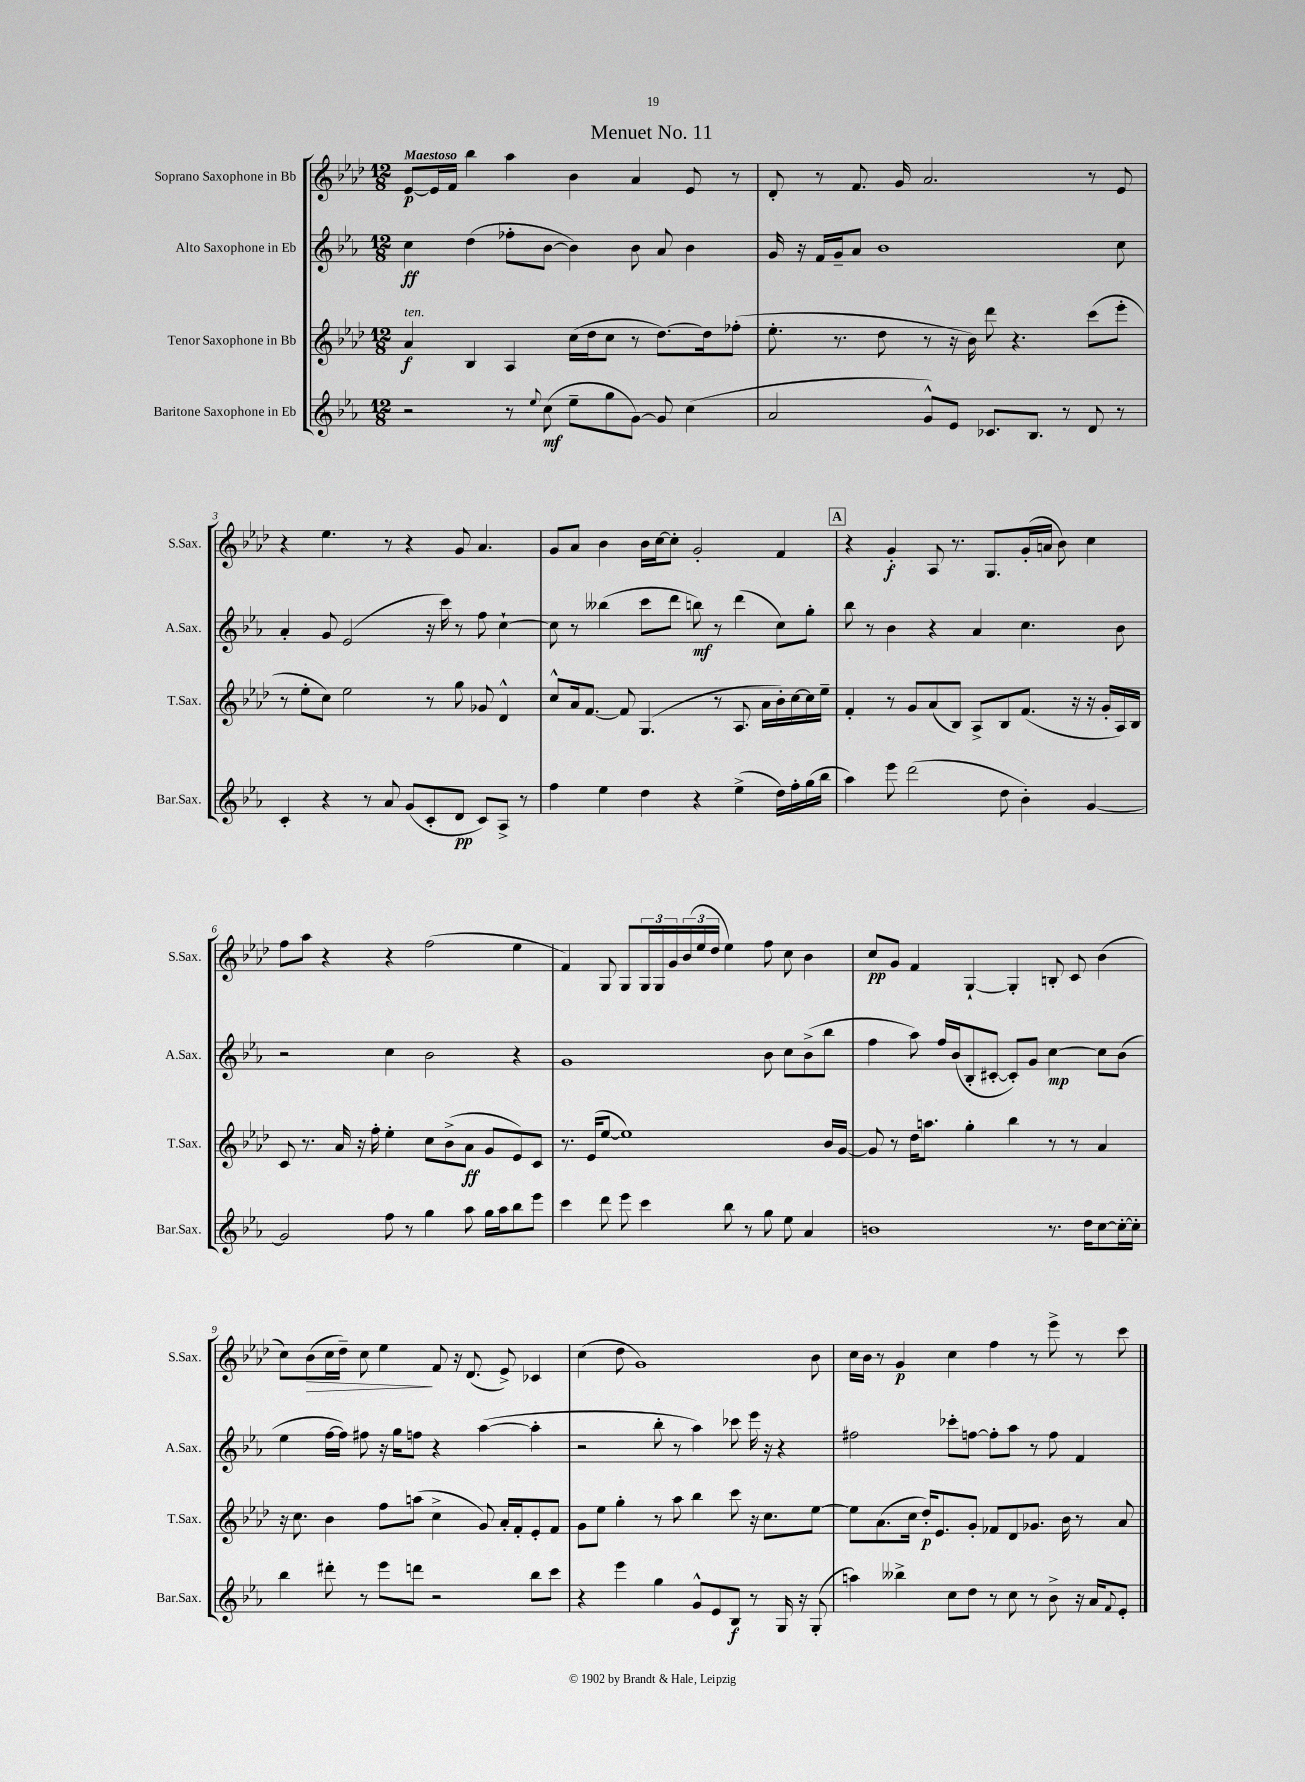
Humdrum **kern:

**kern	**dynam	**kern	**dynam	**kern	**dynam	**kern	**dynam
*part4	*part4	*part3	*part3	*part2	*part2	*part1	*part1
*staff4	*staff4	*staff3	*staff3	*staff2	*staff2	*staff1	*staff1
*I"Baritone Saxophone in Eb	*	*I"Tenor Saxophone in Bb	*	*I"Alto Saxophone in Eb	*	*I"Soprano Saxophone in Bb	*
*I'Bar.Sax.	*	*I'T.Sax.	*	*I'A.Sax.	*	*I'S.Sax.	*
*clefG2	*	*clefG2	*	*clefG2	*	*clefG2	*
*k[b-e-a-]	*	*k[b-e-a-d-]	*	*k[b-e-a-]	*	*k[b-e-a-d-]	*
*M12/8	*	*M12/8	*	*M12/8	*	*M12/8	*
=1	=1	=1	=1	=1	=1	=1	=1
!	!	!	!	!	!	!LO:TX:a:B:t=Maestoso	!
!	!	!LO:TX:a:i:t=ten.	!	!	!	!	!
2r	.	4a-/	f	4cc\	ff	[8e-/L	p
.	.	.	.	.	.	16e-/L]	.
.	.	.	.	.	.	16f/JJ	.
.	.	4B-/	.	(4dd\	.	4bb-\	.
8r	.	4A-/	.	8ff-X'\L	.	4aa-\	.
8qqee-/	.	.	.	.	.	.	.
(8cc\	mf	.	.	[8b-\J	.	.	.
8ee-~\L	.	(16cc\LL	.	4b-\])	.	4b-\	.
.	.	16dd-\J	.	.	.	.	.
8gg\	.	8cc\J	.	.	.	.	.
[8g\J)	.	8r	.	8b-\	.	4a-/	.
8g/]	.	[8.dd-\L)	.	8a-/	.	.	.
(4cc\	.	.	.	4b-\	.	8e-/	.
.	.	16dd-\k]	.	.	.	.	.
.	.	(8ff-X'\J	.	.	.	8r	.
=2	=2	=2	=2	=2	=2	=2	=2
2a-/	.	8.ee-'\	.	16g/	.	8d-'/	.
.	.	.	.	16r	.	.	.
.	.	.	.	16f/LL	.	8r	.
.	.	8.r	.	16g~/J	.	.	.
.	.	.	.	8a-/J	.	8.f/	.
.	.	8dd-\	.	1b-	.	.	.
.	.	.	.	.	.	16g/	.
8g^^/L)	.	8r	.	.	.	2.a-/	.
8e-/J	.	16r	.	.	.	.	.
.	.	16b-\)	.	.	.	.	.
8.c-X/L	.	8ddd-\	.	.	.	.	.
.	.	4.r	.	.	.	.	.
8.B-/J	.	.	.	.	.	.	.
8r	.	.	.	.	.	.	.
8d/	.	(8ccc\L	.	.	.	8r	.
8r	.	8eee-'\J	.	8cc\	.	8e-/	.
!!LO:LB:g=z
=3	=3	=3	=3	=3	=3	=3	=3
4c'/	.	8r	.	4a-'/	.	4r	.
.	.	8ee-'\L	.	.	.	.	.
4r	.	8cc\J)	.	8g/	.	4.ee-\	.
.	.	2ee-\	.	(2e-/	.	.	.
8r	.	.	.	.	.	.	.
8a-/	.	.	.	.	.	8r	.
(8g/L	.	.	.	.	.	4r	.
8c'/	.	8r	.	16r	.	.	.
.	.	.	.	16ccc\)	.	.	.
8d/J	pp	8gg\	.	8r	.	8g/	.
8c/L)	.	8g-X/	.	8ff\	.	4.a-/	.
8A-^/J	.	4d-^^/	.	[4cc`\	.	.	.
8r	.	.	.	.	.	.	.
=4	=4	=4	=4	=4	=4	=4	=4
4ff\	.	8cc^^/L	.	8cc\]	.	8g/L	.
.	.	16a-/k	.	8r	.	8a-/J	.
.	.	[8.f/J	.	.	.	.	.
4ee-\	.	.	.	(4bb--X\	.	4b-\	.
.	.	8f/]	.	.	.	.	.
4dd\	.	(4.G/	.	8ccc\L	.	16b-\LL	.
.	.	.	.	.	.	[16cc\J	.
.	.	.	.	8ddd\J	.	8cc'\J]	.
4r	.	.	.	8bbn\)	mf	2g'/	.
.	.	8r	.	8r	.	.	.
(4ee-^\	.	8.A-/	.	(4ddd\	.	.	.
.	.	16a-\LL	.	.	.	.	.
16dd\LL)	.	16b-'\)	.	8cc\L)	.	4f/	.
16ff'\	.	[16cc\	.	.	.	.	.
(16gg\	.	16cc\]	.	8gg'\J	.	.	.
16bb-\JJ	.	16ee-~\JJ	.	.	.	.	.
!!LO:REH:place=s1:t=A
=5	=5	=5	=5	=5	=5	=5	=5
4aa-\)	.	4f'/	.	8bb-\	.	4r	.
.	.	.	.	8r	.	.	.
8eee-\	.	8r	.	4b-\	.	4g'/	f
(2ddd\	.	8g/L	.	.	.	.	.
.	.	(8a-/	.	4r	.	8A-/	.
.	.	8B-/J)	.	.	.	8.r	.
.	.	8A-^/L	.	4a-/	.	.	.
.	.	.	.	.	.	8.G/L	.
8dd\	.	8B-/	.	.	.	.	.
4b-'\)	.	(8.f/J	.	4.cc\	.	(16g'/L	.
.	.	.	.	.	.	16an/JJ	.
.	.	.	.	.	.	8b-\)	.
.	.	16r	.	.	.	.	.
[4g/	.	16r	.	.	.	4cc\	.
.	.	16g'/LL	.	.	.	.	.
.	.	16A-/)	.	8b-\	.	.	.
.	.	16B-/JJ	.	.	.	.	.
!!LO:LB:g=z
=6	=6	=6	=6	=6	=6	=6	=6
2g/]	.	8c/	.	2r	.	8ff\L	.
.	.	8.r	.	.	.	8aa-\J	.
.	.	.	.	.	.	4r	.
.	.	16a-/	.	.	.	.	.
.	.	16r	.	.	.	.	.
.	.	16ff'\	.	.	.	.	.
8ff\	.	4ee-'\	.	4cc\	.	4r	.
8r	.	.	.	.	.	.	.
4gg\	.	8cc\L	.	2b-\	.	(2ff\	.
.	.	(8b-^\	.	.	.	.	.
8aa-\	.	8a-\J	ff	.	.	.	.
16gg\LL	.	8g/L	.	.	.	.	.
16aa-\J	.	.	.	.	.	.	.
8bb-\	.	8e-/)	.	4r	.	4ee-\	.
8eee-\J	.	8c/J	.	.	.	.	.
=7	=7	=7	=7	=7	=7	=7	=7
4ccc\	.	8.r	.	1g	.	4f/)	.
.	.	(16e-/KL	.	.	.	.	.
8ddd\	.	[8ee-/J	.	.	.	8G/	.
8eee-\	.	1ee-])	.	.	.	8G/L	.
4ccc\	.	.	.	.	.	24G/L	.
.	.	.	.	.	.	24G/	.
.	.	.	.	.	.	24g/	.
.	.	.	.	.	.	(24b-/	.
.	.	.	.	.	.	24ee-/	.
.	.	.	.	.	.	24dd-/JJ	.
8bb-\	.	.	.	.	.	4ee-\)	.
8r	.	.	.	.	.	.	.
8gg\	.	.	.	8b-\	.	8ff\	.
8ee-\	.	.	.	8cc\L	.	8cc\	.
4a-/	.	.	.	(8b-^\	.	4b-\	.
.	.	16b-/LL	.	8bb-\J	.	.	.
.	.	[16g/JJ	.	.	.	.	.
=8	=8	=8	=8	=8	=8	=8	=8
1bn	.	8g/]	.	4ff\	.	8cc/L	pp
.	.	8r	.	.	.	8g/J	.
.	.	16dd-\KL	.	8aa-\)	.	4f/	.
.	.	8.aan\J	.	.	.	.	.
.	.	.	.	16ff/LL	.	.	.
.	.	.	.	(16b-/J	.	.	.
.	.	4gg'\	.	8B-'/	.	[4G`/	.
.	.	.	.	[8c#X'/J	.	.	.
.	.	4bb-\	.	8c#'/L])	.	4G'/]	.
.	.	.	.	8g/J	.	.	.
8.r	.	8r	.	[4cc\	mp	8Bn'/	.
.	.	8r	.	.	.	8c/	.
16dd\KL	.	.	.	.	.	.	.
[8cc\	.	4a-/	.	8cc\L]	.	(4b-\	.
16cc'\L_	.	.	.	(8b-\J	.	.	.
16cc'\JJ]	.	.	.	.	.	.	.
!!LO:LB:g=z
=9	=9	=9	=9	=9	=9	=9	=9
4bb-\	.	16r	.	4ee-\	.	8cc\L)	.
.	.	8.cc\	.	.	.	.	.
!	!	!	!	!	!	!	!LO:HP:b
.	.	.	.	.	.	(8b-\	>
8ddd#X'\	.	4b-\	.	[16ff\LL	.	16cc\L	.
.	.	.	.	16ff\JJ])	.	16dd-~\JJ)	.
8r	.	.	.	8ff#X\	.	8cc\	.
8eee-\L	.	8ff\L	.	16r	.	4ee-\	.
.	.	.	.	16gg\KL	.	.	.
8dddn\J	.	(8aan\J	.	8ffn\J	.	.	.
2r	.	4cc^\	.	4r	.	8f/	]
.	.	.	.	.	.	16r	.
.	.	.	.	.	.	(8.d-/	.
.	.	8g/)	.	([4aa-\	.	.	.
.	.	16a-'/LL	.	.	.	8e-^/)	.
.	.	16f'/J	.	.	.	.	.
8bb-\L	.	8e-'/	.	4aa-'\]	.	4c-X/	.
8ccc\J	.	8f/J	.	.	.	.	.
=10	=10	=10	=10	=10	=10	=10	=10
4r	.	8g\L	.	2r	.	(4cc\	.
.	.	8ee-\J	.	.	.	.	.
4eee-\	.	4gg'\	.	.	.	8dd-\	.
.	.	.	.	.	.	1g)	.
4gg\	.	8r	.	8bb-'\	.	.	.
.	.	8aa-\	.	8r	.	.	.
8g^^/L	.	4bb-\	.	4aa-\)	.	.	.
8e-/	.	.	.	.	.	.	.
8B-/J	f	8ccc\	.	8ccc-X\	.	.	.
8r	.	16r	.	16eee-\	.	.	.
.	.	8.cc\L	.	16r	.	.	.
16G/	.	.	.	4r	.	.	.
16r	.	.	.	.	.	.	.
(8G'/	.	[8ee-\J	.	.	.	8b-\	.
=11	=11	=11	=11	=11	=11	=11	=11
4aan\)	.	8ee-\L]	.	2ff#X\	.	16cc\LL	.
.	.	.	.	.	.	16b-\JJ	.
.	.	(8.a-\	.	.	.	8r	.
4bb--X^\	.	.	.	.	.	4g/	p
.	.	16cc\Jk	.	.	.	.	.
.	.	16dd-'/KL)	p	.	.	.	.
.	.	8.e-/	.	.	.	.	.
8cc\L	.	.	.	8ccc-X'\L	.	4cc\	.
8dd\J	.	8g'/J	.	[8ffn\J	.	.	.
8r	.	8f-X/L	.	8ff'\L]	.	4ff\	.
8cc\	.	8d-/	.	8aa-\J	.	.	.
8r	.	8.g-X/J	.	8r	.	8r	.
8b-^\	.	.	.	8ff\	.	8eee-^\	.
.	.	16b-\	.	.	.	.	.
16r	.	8r	.	4f/	.	8r	.
16a-/KL	.	.	.	.	.	.	.
8qqf/	.	.	.	.	.	.	.
8e-'/J	.	8a-/	.	.	.	8ccc\	.
==	==	==	==	==	==	==	==
*-	*-	*-	*-	*-	*-	*-	*-
